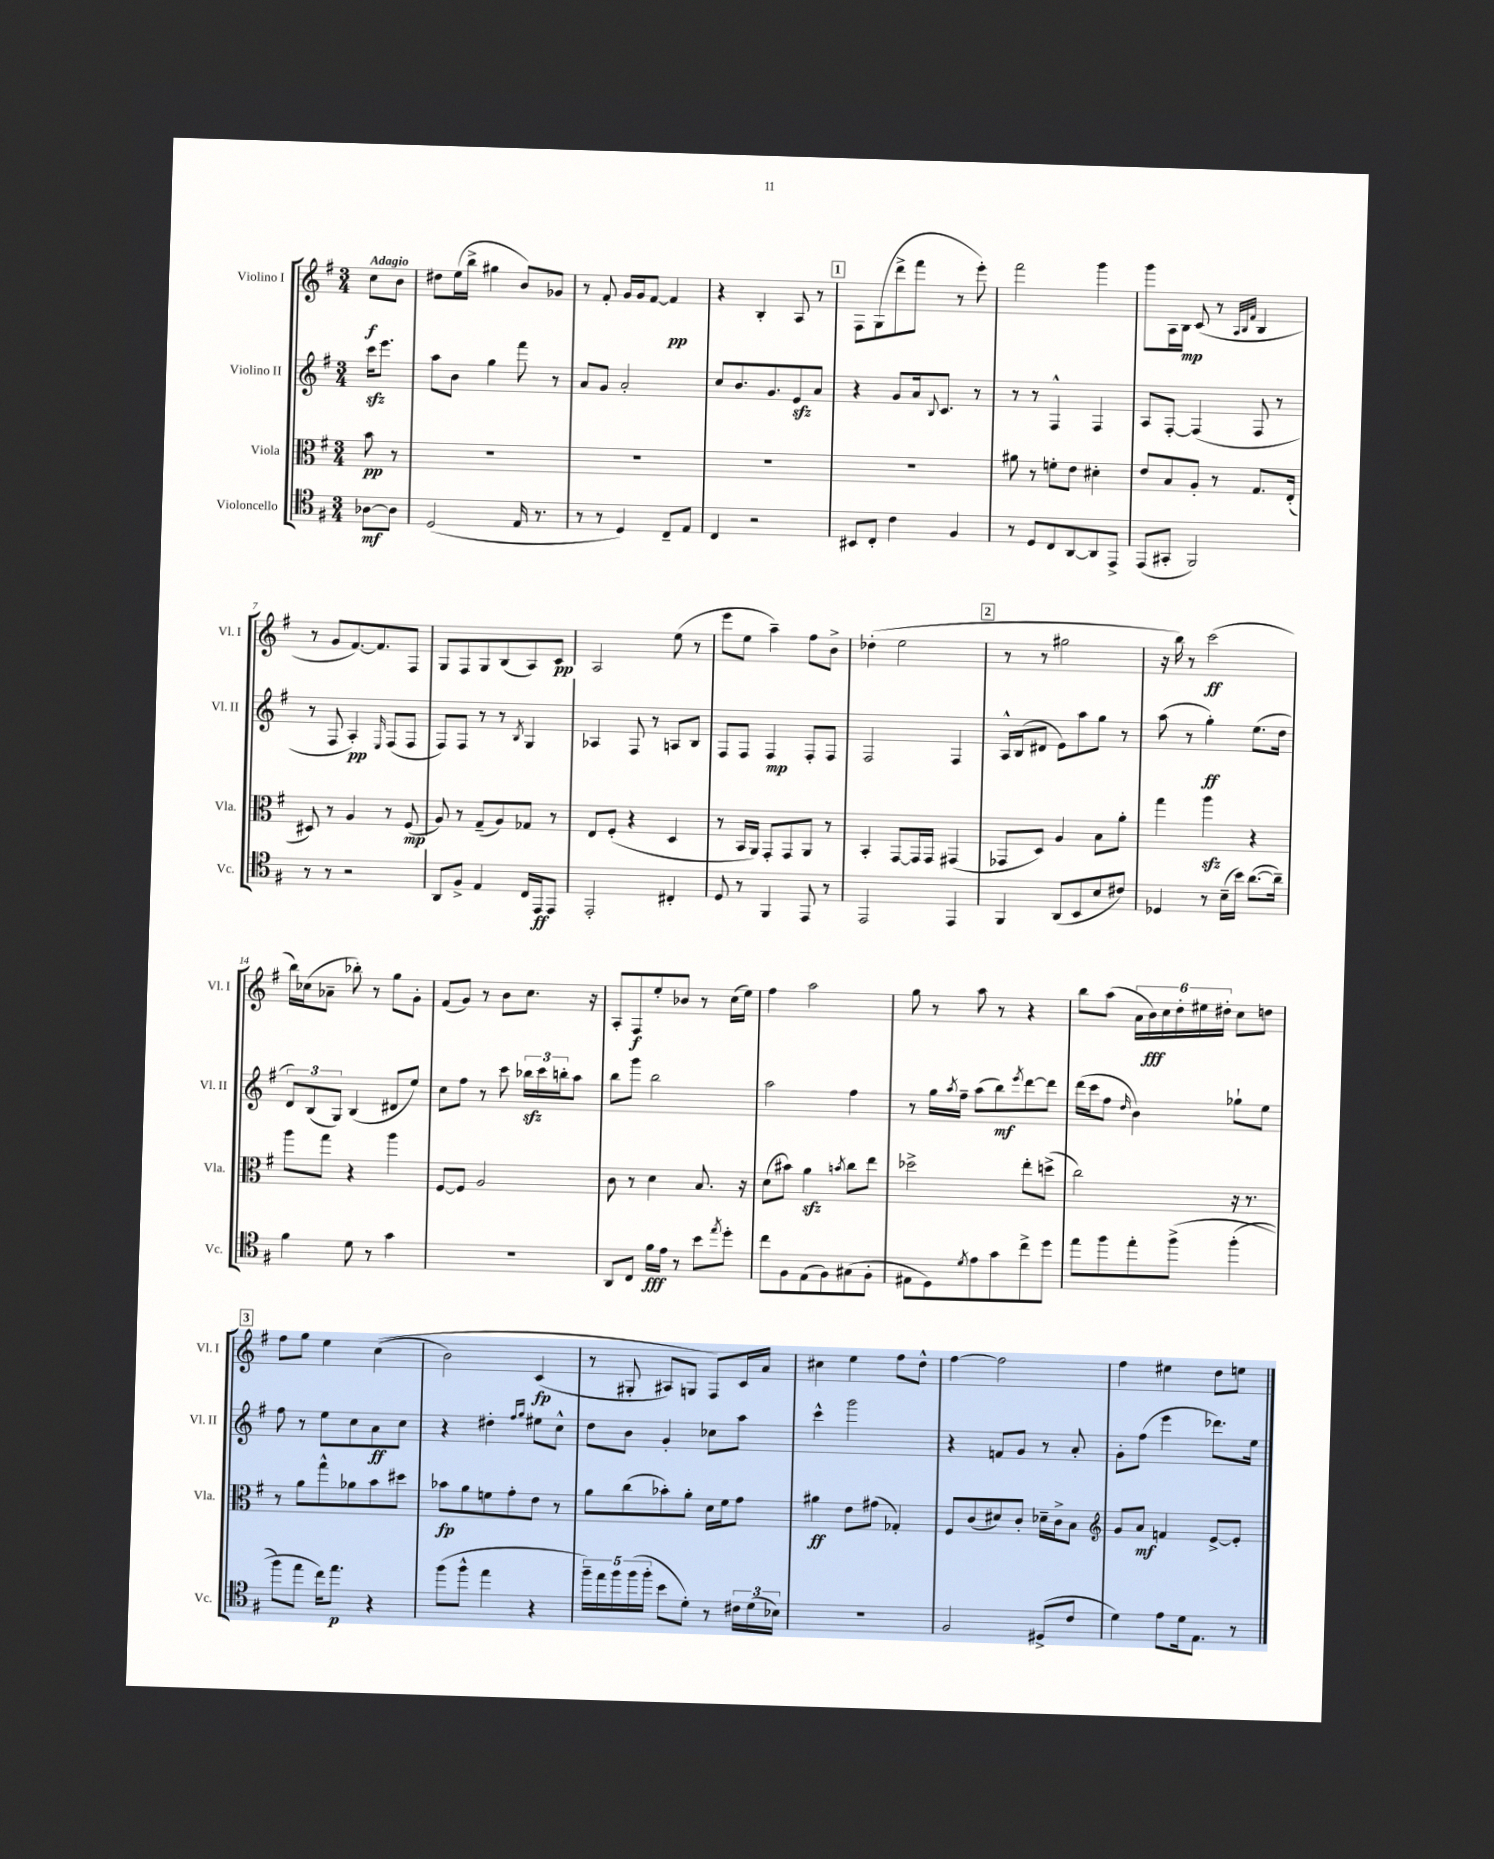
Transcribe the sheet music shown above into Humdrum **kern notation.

**kern	**kern	**kern	**kern
*staff4	*staff3	*staff2	*staff1
*clefC4	*clefC3	*clefG2	*clefG2
*k[f#]	*k[f#]	*k[f#]	*k[f#]
*M3/4	*M3/4	*M3/4	*M3/4
[8A-\L	8b\	16ccc\LK	8cc\L
.	.	8.eee\J	.
8A-\]J	8r	.	8b\J
=	=	=	=
(2D/	2.r	8aa\L	8dd#\L
.	.	8b\J	(16ee\L
.	.	.	16bb^\JJ
.	.	4gg\	4gg#\
16E/	.	8fff#\	8b/L)
8.r	.	.	.
.	.	8r	8g-/J
=	=	=	=
8r	2.r	8a/L	8r
8r	.	8g/J	8f#'/
4D/)	.	2a'/	16g/LL
.	.	.	16g/J
.	.	.	[8f#/J
8C~/L	.	.	4f#/]
8E/J	.	.	.
=	=	=	=
4C/	2.r	8cc/L	4r
.	.	8.b/	.
2r	.	.	4B'/
.	.	8.g/	.
.	.	8e/	8A/
.	.	8a/J	8r
=	=	=	=
8BB#/L	2.r	4r	8F#\L
8C'/J	.	.	(8G\
4c\	.	8g/L	8ddd^\
.	.	16a/k	8fff#\J
.	.	8qqB/	.
.	.	8.c/J	.
4F#/	.	.	8r
.	.	8r	8eee'\)
=	=	=	=
8r	8a#\	8r	2fff#\
8D/L	8r	8r	.
8C/	8f'\L	4F#^^/	.
[8AA/	8e\J	.	.
8AA/]	4d#'\	4F#/	4ggg\
8EE^/J	.	.	.
=	=	=	=
(8EE/L	8e/L	8A/L	8ggg\L
8GG#'/J	8B/	[8F#'/J	16A\L
.	.	.	16B\JJ
2FF#/)	8A'/J	(4F#/]	(8c/
.	8r	.	8r
.	.	.	32qqA/LLL
.	.	.	32qqB/
.	.	.	32qqf#/JJJ
.	8.G/L	8F#/	4B/
.	.	8r	.
.	(16E'/Jk	.	.
=	=	=	=
8r	8D#/)	8r	8r
8r	8r	8F#/	8g/L
2r	4A/	4A'/)	[8.f#/)
.	.	.	8.f#/]
.	.	16qqE/	.
.	8r	(8F#/L	.
.	(8F#/	8F#/J	8F#/J
=	=	=	=
8AA/L	8A/)	8F#/L)	8G/L
8F#^/J	8r	8F#/J	8F#/
4E/	(8G~/L	8r	8G/
.	8A/)	8r	(8B/
.	.	8qB/	.
16C/LL	8G-/J	4G/	8A/)
16EE/J	.	.	.
8EE/J	8r	.	8c/J
=	=	=	=
2EE'/	8E/L	4A-/	2A/
.	(8F#'/J	.	.
.	4r	8F#/	.
.	.	8r	.
4C#'/	4D/	8A/L	(8ee\
.	.	8B/J	8r
=	=	=	=
8D/	8r	8F#/L	8eee\L
8r	16BB/LL	8F#/J	8ee\J
.	16AA/JJ)	.	.
4FF#/	8GG'/L	4F#/	4aa~\)
.	8GG/	.	.
8EE/	8AA/J	8F#'/L	8ff#\L
8r	8r	8F#/J	8b^\J
=	=	=	=
2EE/	4BB'/	2F#/	(4dd-'\
.	[8GG/L	.	2ee\
.	16GG/]L	.	.
.	16GG/JJ	.	.
4EE/	(4GG#/	4F#/	.
=	=	=	=
4FF#/	8GG-/L	16A^^/LL	8r
.	.	(16B/J	.
.	8D/J)	8d#/J	8r
(8AA/L	4A/	8e\L)	2gg#\
8BB/	.	8aa\	.
8B/	8B\L	8gg\J	.
8c#/J)	8a'\J	8r	.
=	=	=	=
4D-/	4gg\	(8aa\	16r
.	.	.	16bb\)
.	.	8r	8r
8r	4aa\	4gg'\)	(2ccc\
(16B~\LL	.	.	.
16b\JJ)	.	.	.
([8.a\L	4r	(8.ee\L	.
16a~\]Jk)	.	16dd\Jk	.
=	=	=	=
4f#\	8aa\L	12d/L)	16bb\LL)
.	.	.	(16cc-\J
.	.	(12B/	.
.	8gg\J	.	8a-~\J
.	.	12G/J)	.
8d\	4r	(4B/	8bb-'\)
8r	.	.	8r
4g\	4aa\	8d#/L	8gg\L
.	.	8ee/J)	8g'\J
=	=	=	=
2.r	[8F#/L	8cc\L	(8f#/L
.	8F#/]J	8ff#\J	8g/J)
.	2A/	8r	8r
.	.	8ccc\	8b\L
.	.	24bb-\LL	8.cc\J
.	.	24ccc\	.
.	.	24bb'\J	.
.	.	8aa\J	.
.	.	.	16r
=	=	=	=
8AA/L	8c\	8bb\L	8A'/L
8C/J	8r	8ggg\J	8F#/
16f#\LL	4d\	2bb\	8ee'/
16e\JJ	.	.	.
8r	.	.	8b-/J
8b\L	8.B/	.	8r
8qee/	.	.	.
8dd'\J	.	.	(16cc\LL
.	16r	.	16ee\JJ)
=	=	=	=
8cc\L	(8d\L	2aa\	4ff#\
8F#\	8b#\J)	.	.
(8E\	4a\	.	2aa\
8F#\)	.	.	.
.	8qb/	.	.
(8G#\	8cc\L	4ff#\	.
8F#'\J	8ee\J	.	.
=	=	=	=
8E#\L	2dd-^\	8r	8gg\
8D\)	.	16gg\LL	8r
.	.	8qaa/	.
.	.	16ff#~\JJ	.
8qd/	.	.	.
8e\	.	(8aa\L	8aa\
8g\	.	8bb\)	8r
.	.	8qeee/	.
8cc^\	8ee'\L	[8ddd\	4r
8dd\J	(8dd^\J	8ddd\]J	.
=	=	=	=
8ee\L	2cc\)	(16ddd\LL	8bb\L
.	.	16ccc\J	.
8ff#\	.	8ff#\J	(8aa\J
.	.	16qqdd/	.
8ee'\	.	4b\)	24a\LL
.	.	.	24b\)
.	.	.	24cc\
&(8ff#^\J	.	.	24dd'\
.	.	.	24ee#\
.	.	.	24dd#'\JJ
(4ff#'\	16r	8gg-`\L	8cc\L
.	8.r	.	.
.	.	8ee\J	8dd\J
=	=	=	=
8ff#\L)	8r	8ff#\	8ff#\L
8ee\J	8a\L	8r	8gg\J
16cc\LK&)	8gg^^\	8ee\L	4ee\
8.ee\J	.	.	.
.	8a-\	8cc\	.
4r	8b\	8a\	&((4cc\
.	8dd#\J	8cc\J	.
=	=	=	=
(8ff#\L	8b-\L	4r	2b\)
8ff#^^\J	8a\	.	.
4ee\	8f\	4dd#'\	.
.	8g'\	.	.
.	.	16qqff#/LL	.
.	.	16qqgg/JJ	.
4r	8e\J	8ee#\L	(4c/
.	8r	8cc^^\J	.
=	=	=	=
20ff#~\LL)	8a\L	8dd\L	8r
20ee\	.	.	.
20ff#\	.	.	.
.	(8cc\	8b\J	8G#'/
(20ff#\	.	.	.
20ff#'\JJ	.	.	.
8b\L	8b-'\)	4g'/	8A#/L)
8d'\J)	8a'\J	.	8G/J
8r	16d\LL	8cc-\L	8F#/L&)
.	16f#\J	.	.
24c#\LL	8g\J	8aa\J	16c/L
(24d\	.	.	.
.	.	.	16a/JJ
24B-\JJ)	.	.	.
=	=	=	=
2.r	4a#\	4ccc^^\	4cc#\
.	8e\L	2ggg\	4ee\
.	(8g#\J	.	.
.	4G-'/)	.	8ff#\L
.	.	.	8dd^^\J
=	=	=	=
2F#/	8F#/L	4r	[4ff#\
.	(8c/	.	.
.	8d#/)	8f/L	2ff#\]
.	8c'/J	8g/J	.
(8D#^/L	16d-~\LL	8r	.
.	16c^\J	.	.
8c/J	8B\J	8a'/	.
=	=	=	=
*	*clefG2	*	*
4d\)	8g/L	8g'\L	4ff#\
.	8a/J	(8ff#\J	.
8e\L	4f/	4eee\	4ee#\
16d\k	.	.	.
8.E\J	.	.	.
.	[8e^/L	8.ddd-\L)	8dd\L
8r	8e'/]J	.	8ee\J
.	.	16ee\Jk	.
==	==	==	==
*-	*-	*-	*-
